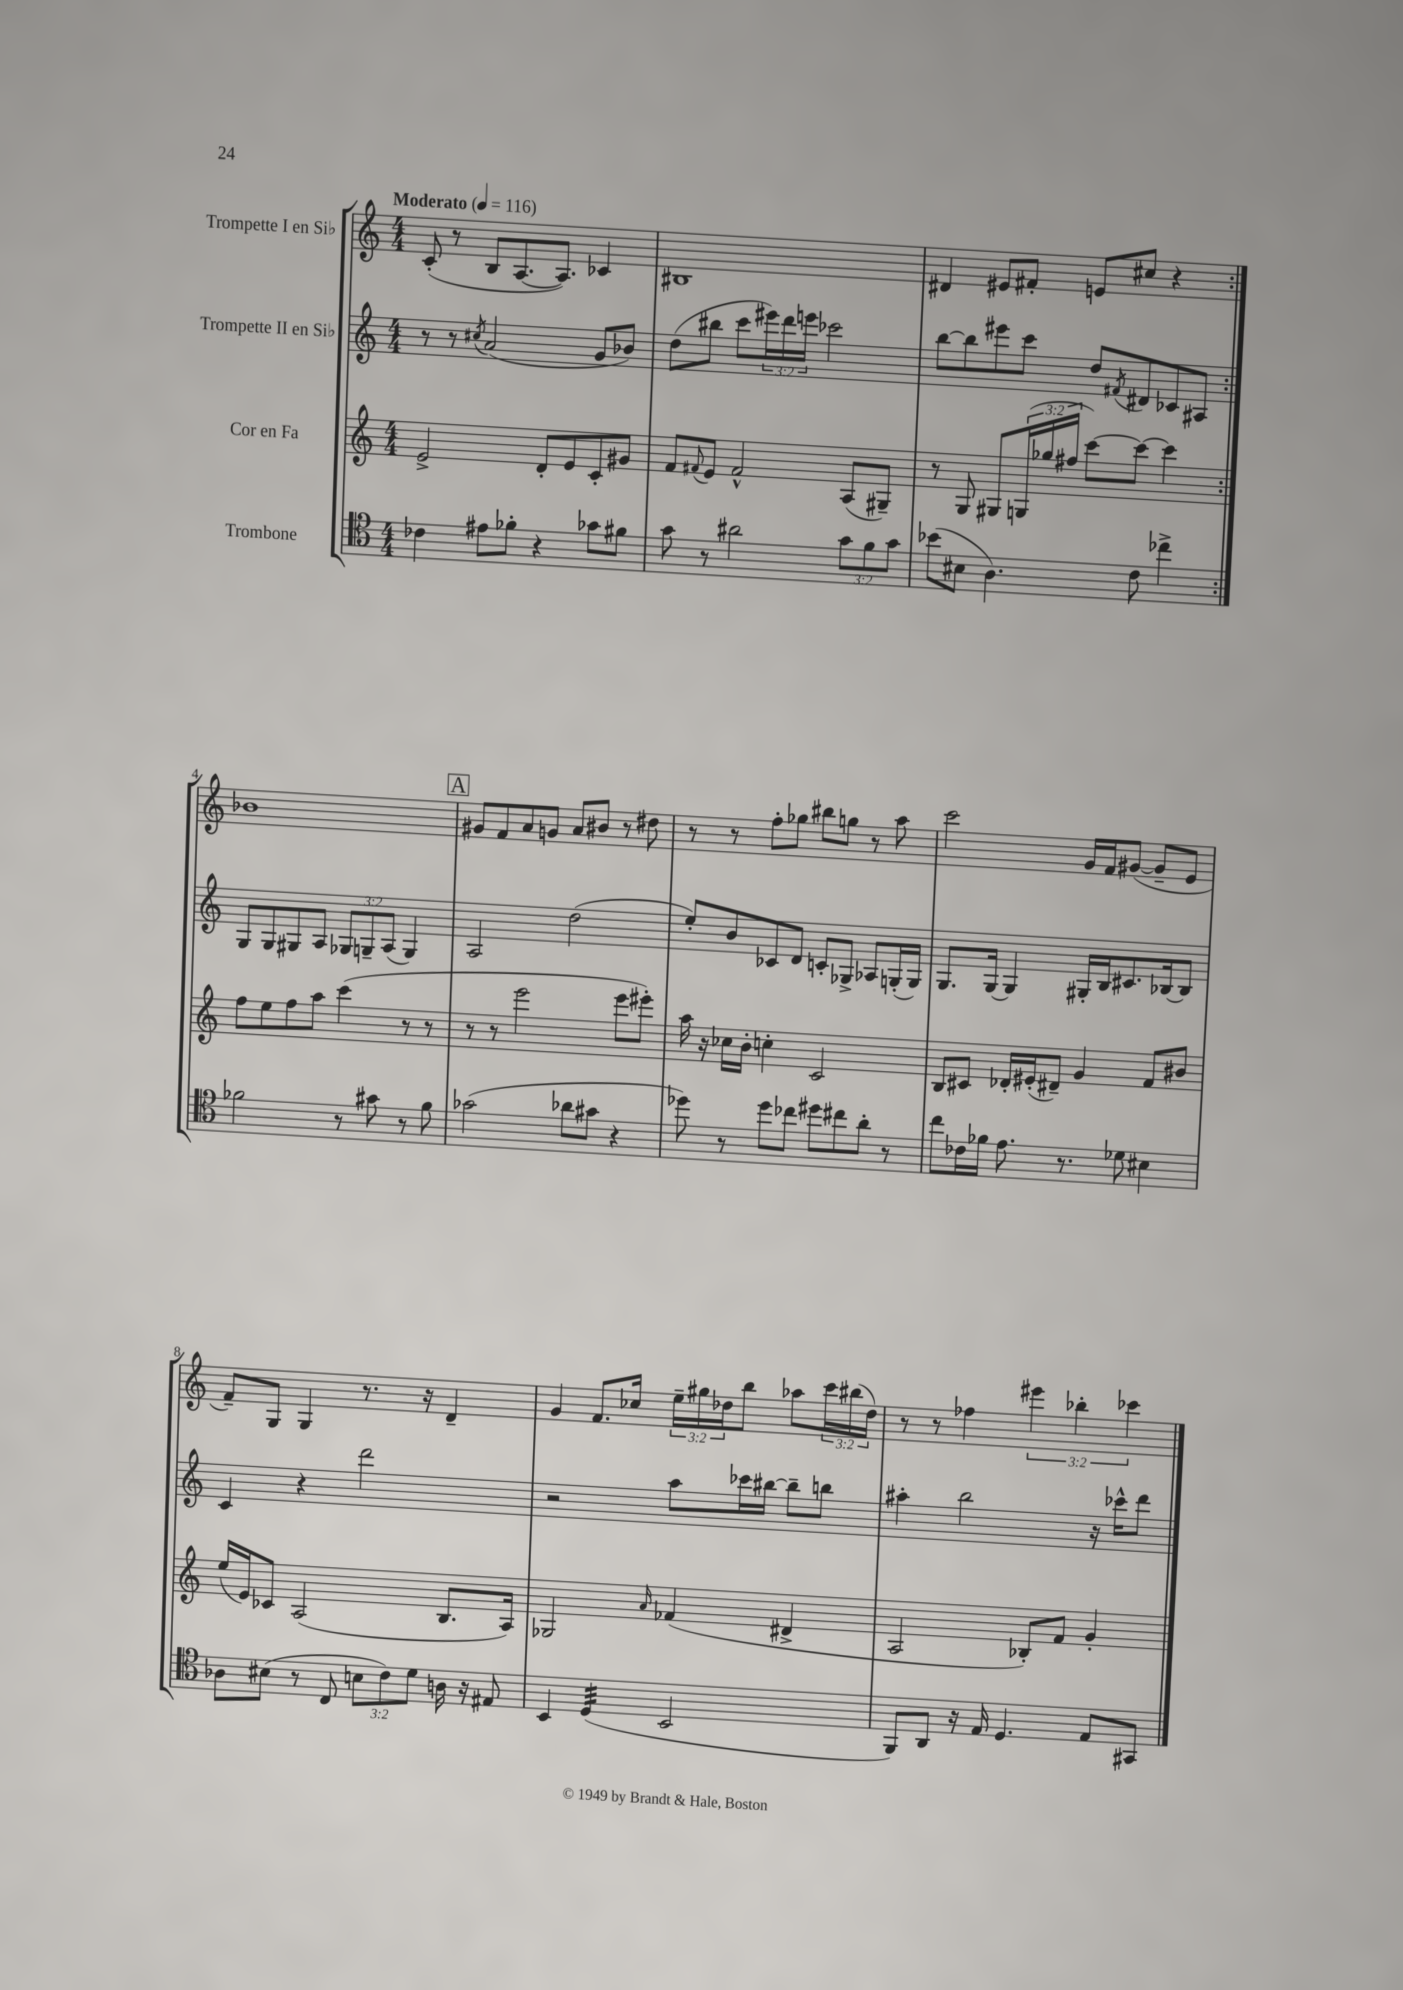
<<
\new StaffGroup <<
\new Staff = "s0" \with { instrumentName = "Trompette I en Sib" } {
    \clef treble \key c \major \numericTimeSignature \time 4/4 \override Staff.TupletNumber.text = #tuplet-number::calc-fraction-text \tempo "Moderato" 4 = 116
    \repeat volta 2 { c'8-.( r8 b8 a8.~ a8.) ces'4 |
    bis1 |
    dis'4 eis'8 fis'8-. e'8 cis''8 r4 | }
    bes'1 |
    \mark \markup { \box "A" } gis'8 f'8 a'8 g'8 a'8 bis'8 r8 dis''8 |
    r8 r8 f''8-. ges''8 bis''8 g''8 r8 a''8 |
    c'''2 g'16 f'16 gis'8~( gis'8-- e'8 |
    f'8--) g8 g4 r8. r16 d'4-- |
    g'4 f'8. ces''16 \tuplet 3/2 { e''16-- gis''16 des''16 } b''8 aes''8 \tuplet 3/2 { c'''16 bis''16( des''16) } |
    r8 r8 fes''4 \tuplet 3/2 { eis'''4 bes''4-. ces'''4 } \bar "|." |
}
\new Staff = "s1" \with { instrumentName = "Trompette II en Sib" } {
    \clef treble \key c \major \numericTimeSignature \time 4/4 \override Staff.TupletNumber.text = #tuplet-number::calc-fraction-text
    \repeat volta 2 { r8 r8 \acciaccatura { cis''8 } a'2( g'8 bes'8) |
    d''8( bis''8 c'''8 \tuplet 3/2 { eis'''16) d'''16 e'''16 } ces'''2 |
    b''8~ b''8 eis'''8 c'''8 d''8 \acciaccatura { fis'8 } dis'8 ces'8 ais8 | }
    g8 g8 gis8 a8 \tuplet 3/2 { ges8 g8-- a8( } g4) |
    \mark \markup { \box "A" } a2 d''2( |
    e''8-.) b'8 ces'8 d'8 c'8-. ges8-> aes8 g16-.( g16) |
    g8. g16~ g4 gis16-. b16 cis'8. bes16~ bes8 |
    c'4 r4 d'''2 |
    r2 a''8 ces'''16 bis''16~ bis''8-- b''8 |
    ais''4-. b''2 r16 ces'''16-^ d'''8 \bar "|." |
}
\new Staff = "s2" \with { instrumentName = "Cor en Fa" } {
    \clef treble \key c \major \numericTimeSignature \time 4/4 \override Staff.TupletNumber.text = #tuplet-number::calc-fraction-text
    \repeat volta 2 { e'2-> d'8-. e'8 c'8-. gis'8 |
    f'8 \appoggiatura { fis'8 } e'8 fis'2-^ a8( gis8--) |
    r8 g8 gis8 \tuplet 3/2 { g16( ges''16 fis''16 } c'''8~) c'''8~ c'''4 | }
    f''8 e''8 f''8 a''8 c'''4( r8 r8 |
    \mark \markup { \box "A" } r8 r8 e'''2 e'''8 eis'''8-.) |
    a''16 r16 ces''16 b'16-. c''4-. c'2 |
    b8 cis'8 des'16-. eis'16-.( dis'8--) g'4 f'8 bis'8 |
    e''16( e'16) ces'8 a2( b8. a16) |
    ges2 \grace { a'16 } fes'4( dis'4-> |
    a2 bes8-.) f'8 g'4-. \bar "|." |
}
\new Staff = "s3" \with { instrumentName = "Trombone" } {
    \clef tenor \key c \major \numericTimeSignature \time 4/4 \override Staff.TupletNumber.text = #tuplet-number::calc-fraction-text
    \repeat volta 2 { ces'4 eis'8 fes'8-. r4 ges'8 fis'8 |
    g'8 r8 ais'2 \tuplet 3/2 { g'8 f'8 g'8 } |
    bes'8( bis8 a4.) c'8 ces''4-> | }
    fes'2 r8 gis'8 r8 fes'8 |
    \mark \markup { \box "A" } ges'2( aes'8 gis'8 r4 |
    des''8) r8 des''8 ces''8 dis''8 cis''8 a'8-. r8 |
    c''8 ces'16 fes'16 e'8. r8. des'8 bis4 |
    aes8 bis8( r8 c8 \tuplet 3/2 { b8 c'8) d'8 } a16 r16 eis8 |
    b,4 d4:32( b,2 |
    f,8) a,8 r16 e16 d4. e8 gis,8 \bar "|." |
}
>>
>>
